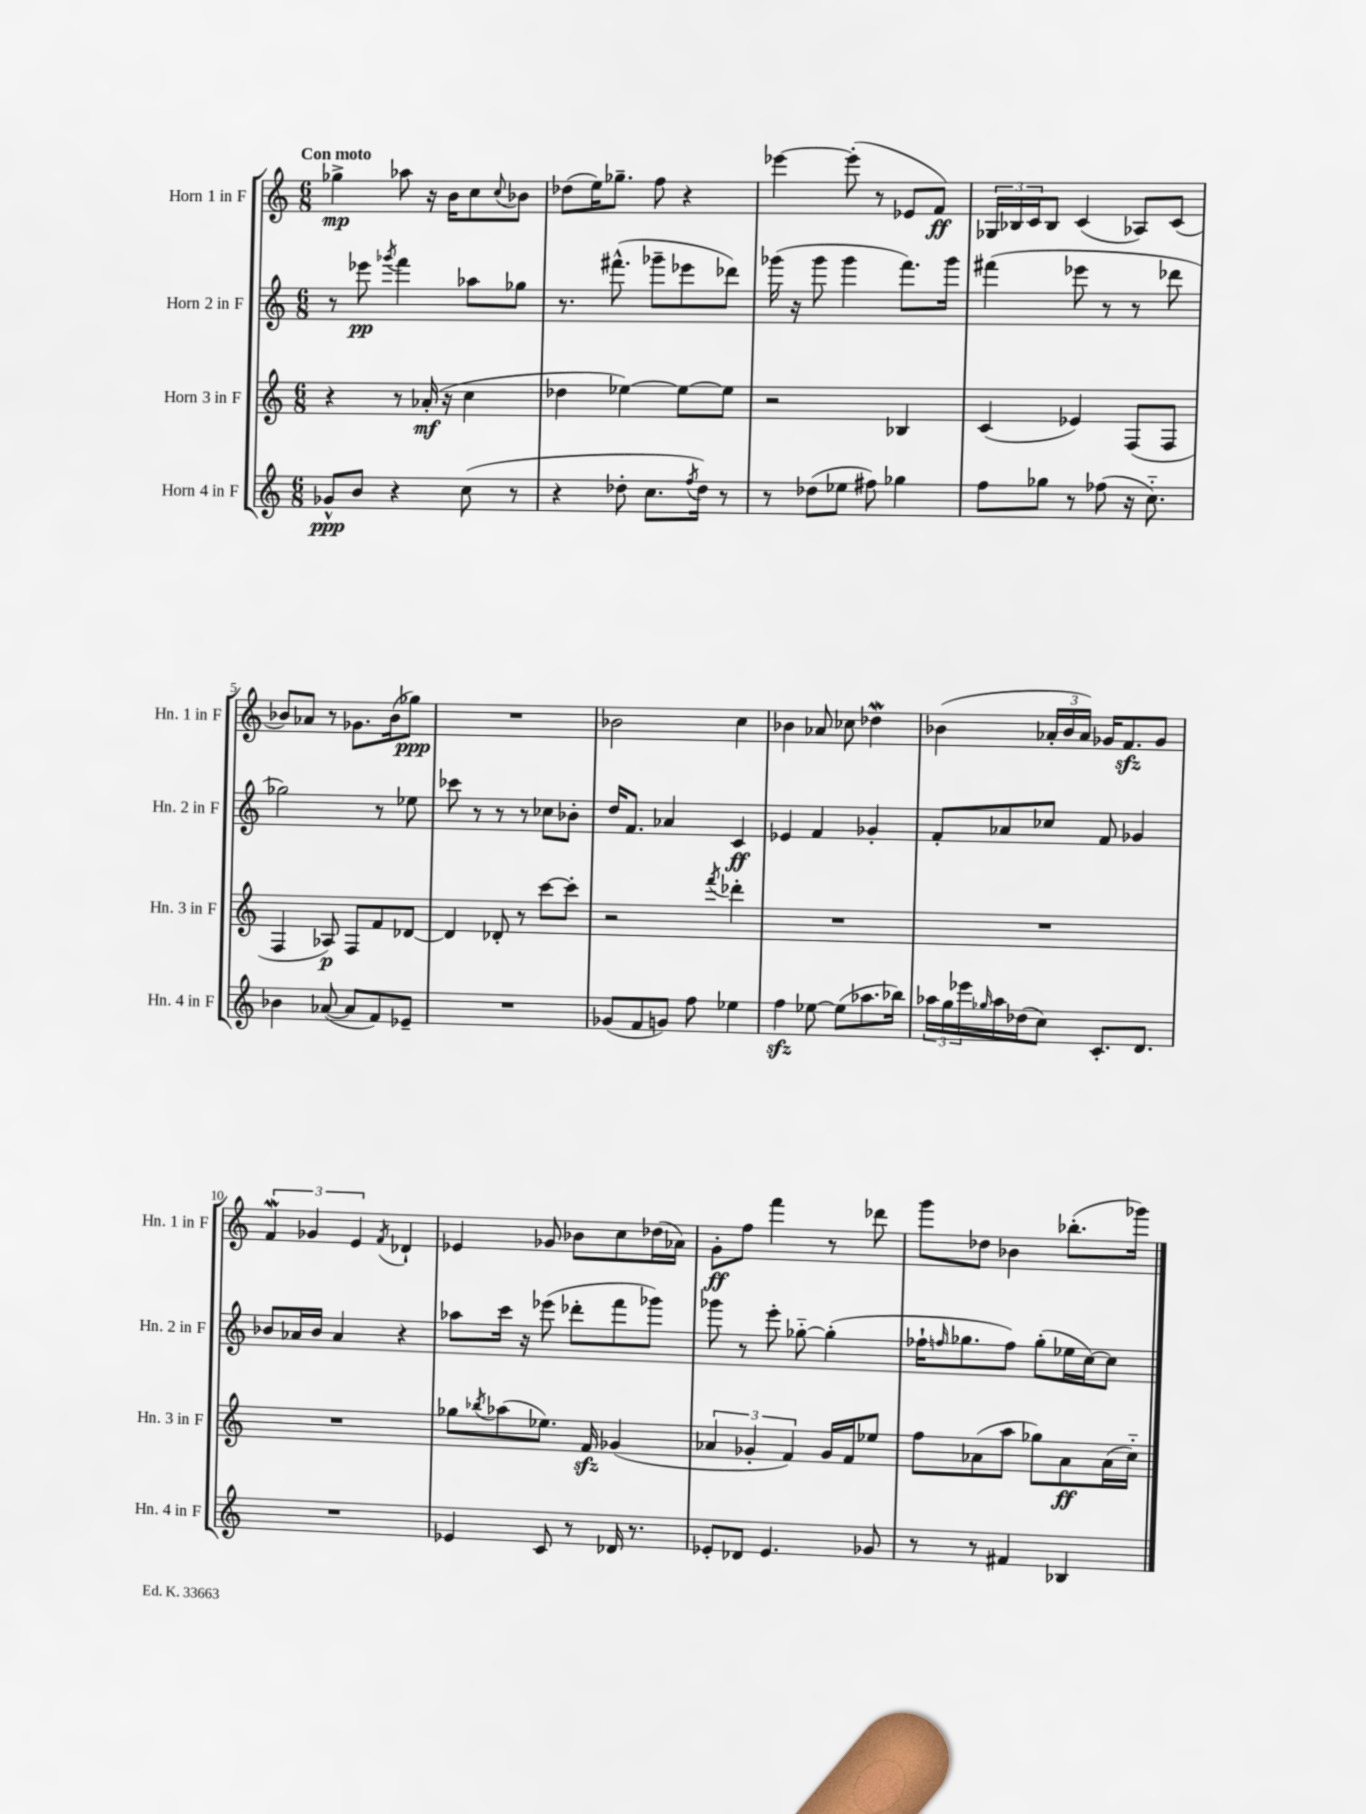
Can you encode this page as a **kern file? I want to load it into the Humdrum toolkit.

**kern	**kern	**kern	**kern
*staff4	*staff3	*staff2	*staff1
*clefG2	*clefG2	*clefG2	*clefG2
*k[]	*k[]	*k[]	*k[]
*M6/8	*M6/8	*M6/8	*M6/8
8g-^^	4r	8r	4gg-^
8b	.	8eee-	.
.	.	8qggg-	.
4r	8r	4fff	8aa-
.	(16a-'	.	16r
.	16r	.	16b
(8cc	4cc	8aa-	8cc
.	.	.	8qqcc
8r	.	8gg-	8b-
=	=	=	=
4r	4dd-	8.r	(8dd-
.	.	.	16ee)
.	.	(8.fff#^^	8.gg-~
8dd-'	[4ee-)	.	.
8.cc	.	8ggg-~	8ff
.	8ee-_	8eee-	4r
8qff	.	.	.
16dd-)	.	.	.
8r	8ee-]	8ddd-)	.
=	=	=	=
8r	2r	(16ggg-	[4eee-
.	.	16r	.
(8dd-	.	8ggg-	.
8ee-	.	4ggg-	(8eee-']
8ff#)	.	.	8r
4gg-	4B-	8.fff)	8e-
.	.	.	8f)
.	.	16ggg-	.
=	=	=	=
8ff	(4c	(4fff#	24G-
.	.	.	24B-
.	.	.	24c
8gg-	.	.	8B-
8r	4e-)	8eee-	(4c
(8ff-	.	8r	.
16r	(8F	8r	8A-)
8.cc'~)	.	.	.
.	8F	8ddd-	(8c
=	=	=	=
4b-	4F	2gg-)	8b-)
.	.	.	8a-
([8a-	8A-)	.	8r
8a-]	8F	.	8.g-
8f)	8f	8r	.
.	.	.	(16b-
8e-~	[8d-	8ee-	8gg-)
=	=	=	=
2.r	4d-]	8ccc-	2.r
.	.	8r	.
.	8d-'	8r	.
.	8r	8r	.
.	[8ccc	8cc-	.
.	8ccc']	8b-'	.
=	=	=	=
(8g-	2r	16dd	2b-
.	.	8.f	.
8f	.	.	.
8g)	.	4a-	.
8ff	.	.	.
.	8qfff	.	.
4ee-	4ddd-'	4c	4cc
=	=	=	=
4ff	2.r	4e-	4b-
[8ee-	.	4f	8a-
(8ee-]	.	.	8cc-
8.aa-	.	4g-'	4dd-
16bb-)	.	.	.
=	=	=	=
24aa-	2.r	8f'	(4b-
24gg	.	.	.
24eee-	.	.	.
16qqgg-	.	.	.
16aa-	.	8a-	.
(16dd-	.	.	.
8cc)	.	8cc-	24a-'
.	.	.	24b-
.	.	.	24a-)
8.c'	.	8f	16g-
.	.	.	8.f
.	.	4g-	.
8.d	.	.	.
.	.	.	8g-
=	=	=	=
2.r	2.r	8b-	6f
.	.	16a-	.
.	.	.	6g-
.	.	16b-	.
.	.	4a-	.
.	.	.	6e
.	.	.	8qf
.	.	4r	4d-`
=	=	=	=
4e-	8gg-	8aa-	4e-
.	8qbb-	.	.
.	(8aa-	16ccc	.
.	.	16r	.
8c	8.ee-)	(8eee-	8g-
8r	.	8ddd-'	8b-
.	16f	.	.
16d-	(4g-	8fff	8cc
8.r	.	.	.
.	.	8ggg-)	(16dd-
.	.	.	16a-)
=	=	=	=
8e-'	6a-	8ggg-	8g'
8d-	.	8r	8ff
.	6g-'	.	.
4.e-	.	8eee'	4fff
.	6f)	.	.
.	.	[8gg-'~	.
.	16g-	(4gg-']	8r
.	16f	.	.
8g-	8ee-	.	8ddd-
=	=	=	=
8r	8ff	16ff-`	8ggg
.	.	16qqff	.
.	.	8.gg-	.
8r	(8a-	.	8dd-
4f#	8aa	8ff)	4b-
.	8gg-)	(8gg-'	.
4B-	8a-	16ee-	(8.bb-'
.	.	[16cc)	.
.	(16a-	8cc]	.
.	16cc'~)	.	16ggg-)
==	==	==	==
*-	*-	*-	*-
